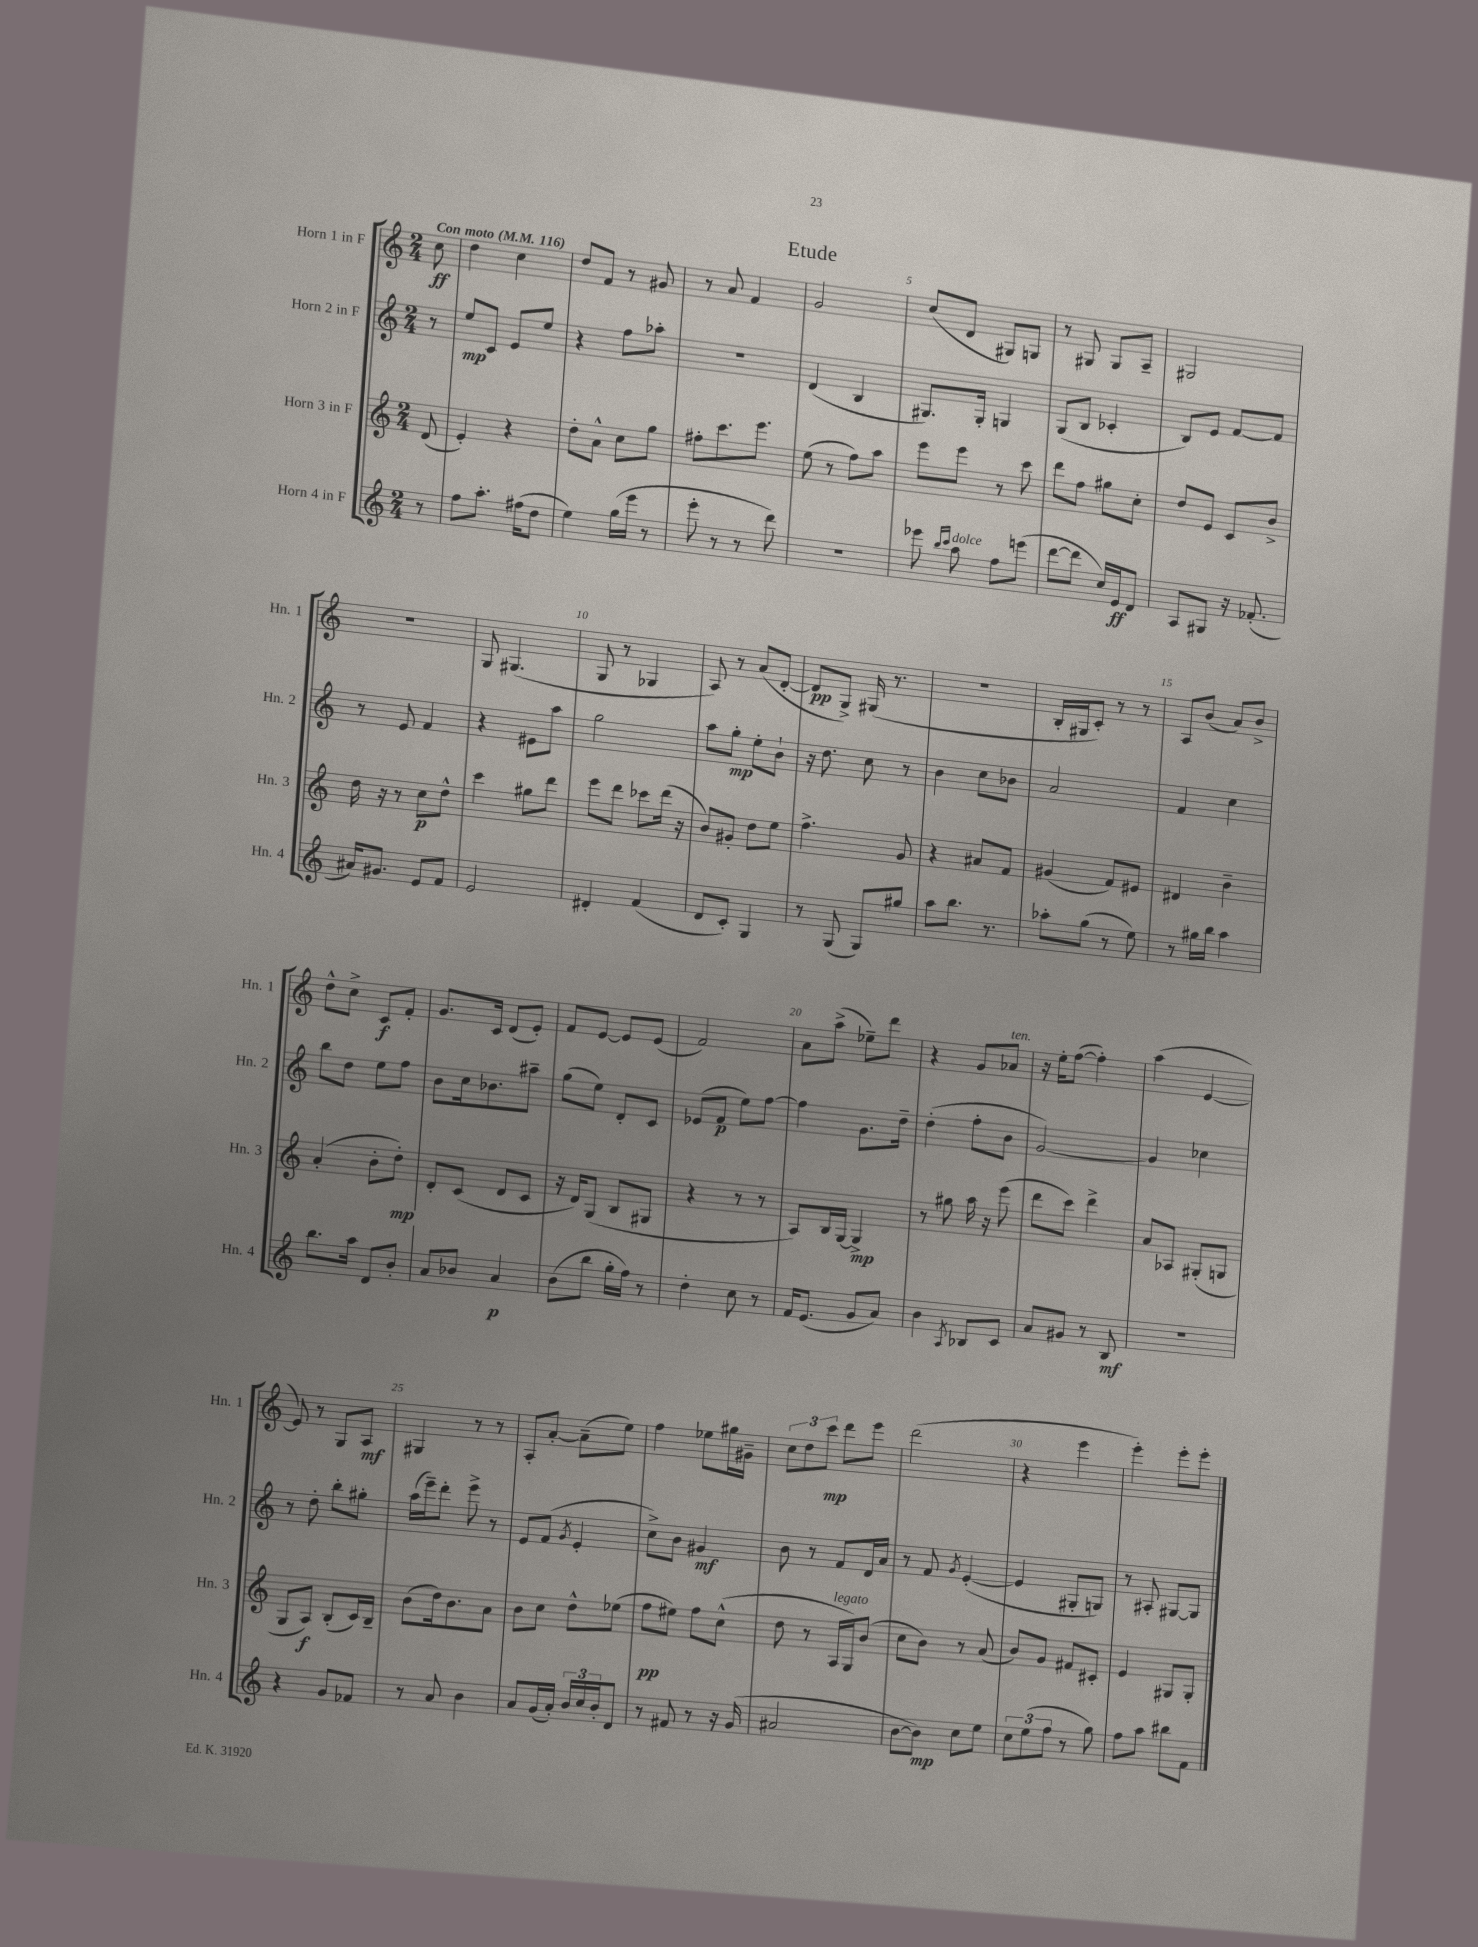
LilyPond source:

\header { title = "Etude" }
<<
\new StaffGroup <<
\new Staff = "s0" \with { instrumentName = "Horn 1 in F" shortInstrumentName = "Hn. 1" } {
    \clef treble \key c \major \numericTimeSignature \time 2/4 \partial 8 \tempo "Con moto" 4 = 116
    c''8\ff |
    d''4 c''4 |
    d''8 f'8 r8 gis'8 |
    r8 a'8 f'4 |
    g'2 |
    c''8( d'8 gis8) g8 |
    r8 gis8 gis8 a8-- |
    gis2 |
    R2 |
    g8 gis4.( |
    g8 r8 ges4 |
    a8) r8 a'8( d'8~-. |
    d'8\pp g8->) gis16( r8. |
    R2 |
    b16-. gis16 c'8-.) r8 r8 |
    a8 b'8( a'8) b'8-> |
    d''8-^ c''8-> c'8\f f'8-. |
    g'8. c'16 d'8( e'8-.) |
    f'8 e'8~ e'8 e'8( |
    f'2) |
    a'8 a''8->( ees''8--) d'''8 |
    r4 g'8 aes'8^\markup { \italic "ten." } |
    r16 e''16-. f''8~( f''4-.) |
    a''4( e'4~ |
    e'8) r8 g8 a8\mf |
    gis4 r8 r8 |
    a8-. a'8~-. a'8--( e''8) |
    f''4 ees''8 gis''16 gis'16-- |
    \tuplet 3/2 { c''8 d''8 c'''8\mp } d'''8 e'''8 |
    d'''2( |
    r4 e'''4 |
    e'''4-.) e'''8-. e'''8-. \bar "|." |
}
\new Staff = "s1" \with { instrumentName = "Horn 2 in F" shortInstrumentName = "Hn. 2" } {
    \clef treble \key c \major \numericTimeSignature \time 2/4 \partial 8
    r8 |
    e''8\mp c'8 e'8 e''8 |
    r4 f''8 aes''8-. |
    r2 |
    d'4( b4 |
    gis8.) gis16-. g4 |
    g8( b8 ces'4-. |
    b8) e'8 f'8~ f'8 |
    r8 e'8 f'4 |
    r4 eis'8 a''8 |
    g''2 |
    a''8 g''8-.\mp e''8-. b'8-! |
    r16 d''8. c''8 r8 |
    b'4 c''8 bes'8 |
    a'2 |
    f'4 c''4 |
    b''8 d''8 e''8 f''8 |
    b'8 c''16 bes'8. ais''8-- |
    g''8( e''8) d'8-. c'8 |
    ees'8( f'8\p e''8) f''8~ |
    f''4 g'8. d''16-- |
    d''4-.( f''8-. b'8 |
    g'2~) |
    g'4 ces''4 |
    r8 d''8-. b''8-. gis''8-. |
    a''16( e'''16--) d'''8-. e'''8-> r8 |
    e'8 f'8( \acciaccatura { g'8 } e'4-. |
    c''8->) b'8 gis'4\mf |
    b'8 r8 f'8 d'16 a'16 |
    r8 f'8 \acciaccatura { g'8 } e'4~-.( |
    e'4 gis8-. g8) |
    r8 ais8-. gis8~ gis8 \bar "|." |
}
\new Staff = "s2" \with { instrumentName = "Horn 3 in F" shortInstrumentName = "Hn. 3" } {
    \clef treble \key c \major \numericTimeSignature \time 2/4 \partial 8
    d'8( |
    e'4-.) r4 |
    d''8-. a'8-^ c''8 g''8 |
    fis''8-. c'''8. e'''8. |
    e''8( r8 f''8) a''8 |
    e'''8 e'''8 r8 c'''8 |
    d'''8 f''8 gis''8 c''8-. |
    d''8 e'8 c'8 b'8-> |
    d''16 r16 r8 c''8\p d''8-^ |
    c'''4 gis''8 d'''8 |
    e'''8 d'''8 ces'''8 d'''16( r16 |
    b'8) gis'8-. d''8 e''8 |
    f''4.-> g'8 |
    r4 ais'8 f'8 |
    gis'4( f'8) eis'8 |
    dis'4 b'4-- |
    a'4-.( b'8-. d''8-.\mp) |
    d'8-. c'8( d'8 c'8 |
    r16 d'16) g8( b8 gis8 |
    r4 r8 r8 |
    a8) b16 g16~ g4->\mp |
    r8 gis''8 a''16 r16 e'''8( |
    d'''8 c'''8) d'''4-> |
    a'8 aes8 gis8-.( g8 |
    g8 a8\f) b8-.( c'16) b16-- |
    b'8( d''16) b'8. a'8 |
    b'8 c''8 d''8-^ ees''8( |
    f''8\pp eis''8) f''8 c''8-^( |
    d''8 r8 a16^\markup { \italic "legato" } g16) b'8( |
    c''8 b'8) r8 a'8( |
    b'8) g'8 fis'8 cis'8-. |
    e'4 gis8 gis8-. \bar "|." |
}
\new Staff = "s3" \with { instrumentName = "Horn 4 in F" shortInstrumentName = "Hn. 4" } {
    \clef treble \key c \major \numericTimeSignature \time 2/4 \partial 8
    r8 |
    f''8 a''8.-. fis''16( d''8 |
    e''4) g''16( e'''16 r8 |
    e'''8-. r8 r8 d'''8) |
    r2 |
    ees'''8 \grace { b''16 c'''16 } a''8^\markup { \italic "dolce" } f''8 e'''8( |
    d'''8~ d'''8 c''16) e'16\ff d'8 |
    a8 gis8 r16 fes'8.-.( |
    ais'16) gis'8. e'8 f'8 |
    e'2 |
    dis'4-. f'4( |
    d'8 c'8-.) g4 |
    r8 g8( g8) gis''8 |
    a''8 b''8. r8. |
    aes''8-. g''8( r8 e''8) |
    r8 gis''16 b''16 a''4 |
    b''8. a''16 d'8 b'8-. |
    a'8 bes'8 a'4\p |
    b'8( b''8 g''16-. f''16) r8 |
    d''4-. c''8 r8 |
    f'16 e'8.( g'8 a'8) |
    b'4 \acciaccatura { a8 } bes8 c'8 |
    a'8 gis'8 r8 b8\mf |
    r2 |
    r4 g'8 fes'8 |
    r8 a'8 b'4 |
    a'8 g'16( a'16-.) \tuplet 3/2 { b'16 c''16 b'16-. } d'8 |
    r8 fis'8 r8 r16 g'16( |
    ais'2 |
    b'8~ b'8\mp) c''8 e''8 |
    \tuplet 3/2 { c''8 e''8( f''8 } r8 g''8) |
    f''8 a''8 bis''8 f'8 \bar "|." |
}
>>
>>
\layout { \context { \Score \override BarNumber.break-visibility = ##(#f #t #t) barNumberVisibility = #(every-nth-bar-number-visible 5) } }
